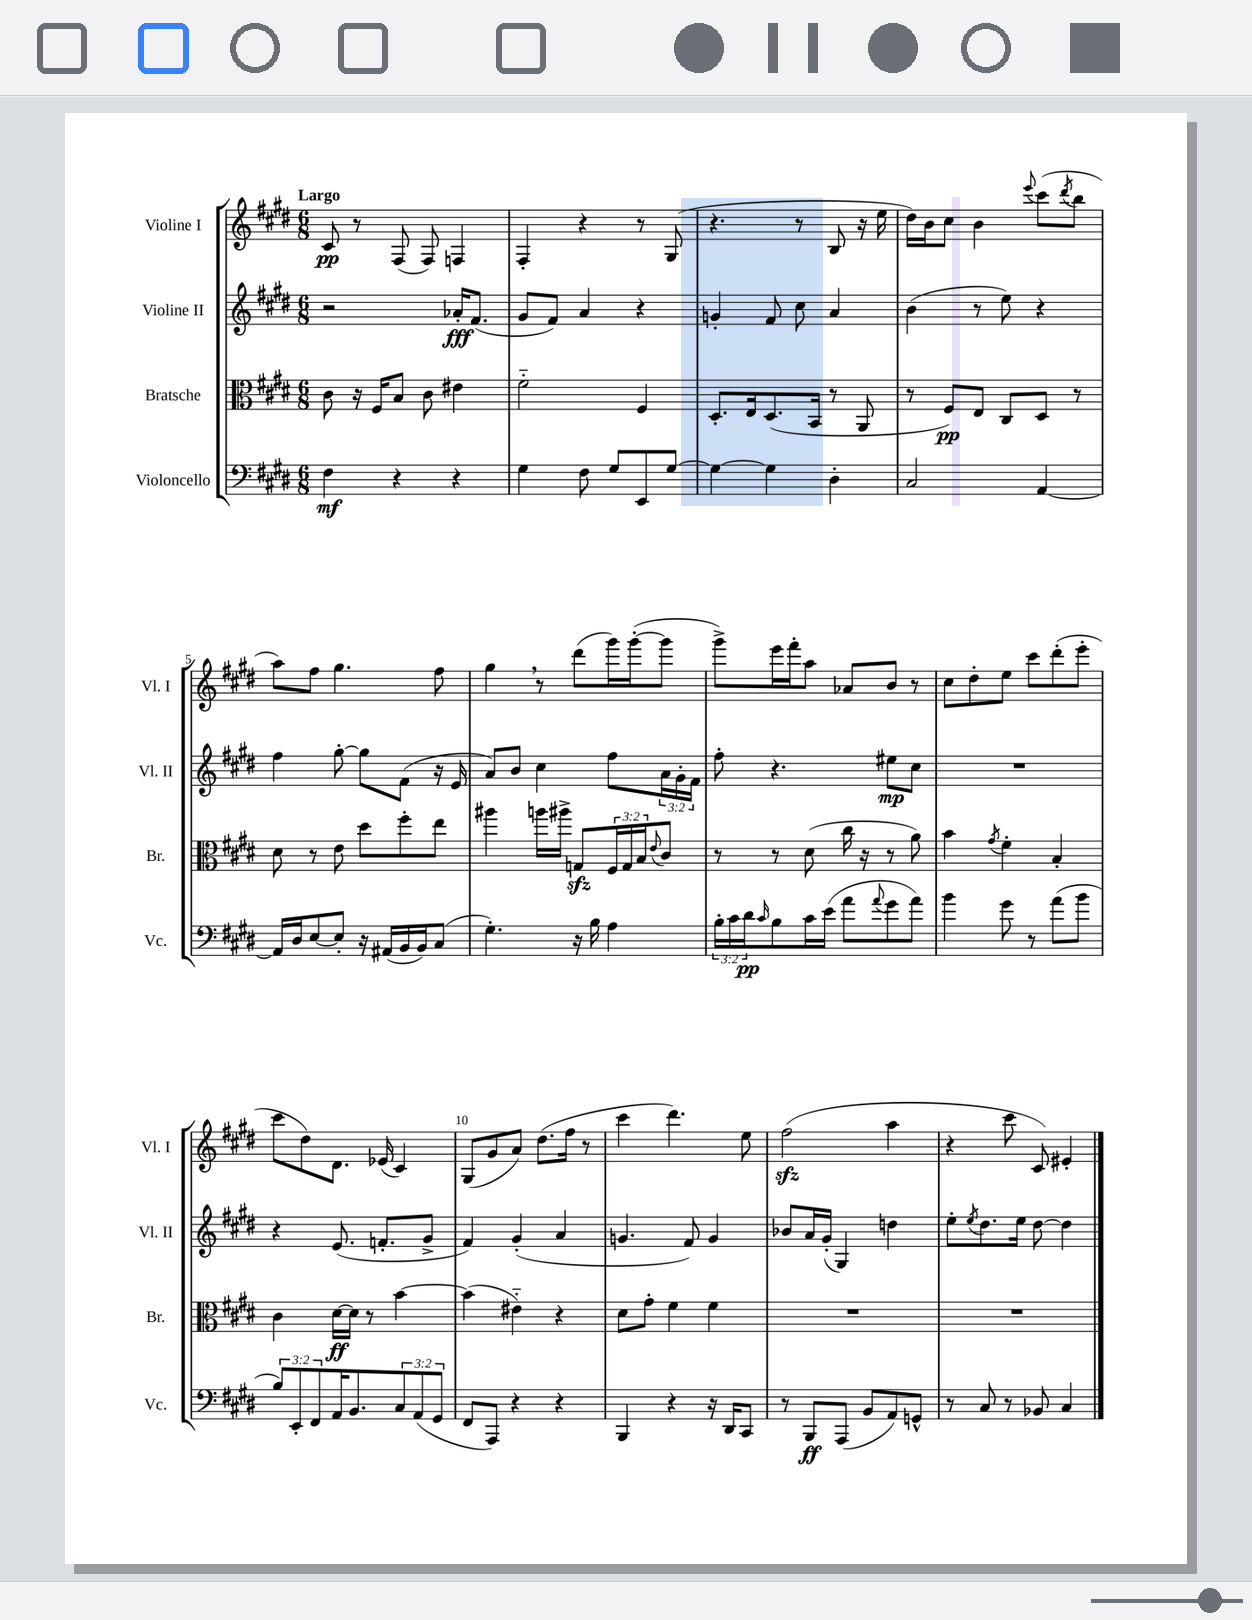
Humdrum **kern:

**kern	**dynam	**kern	**dynam	**kern	**dynam	**kern	**dynam
*part4	*part4	*part3	*part3	*part2	*part2	*part1	*part1
*staff4	*staff4	*staff3	*staff3	*staff2	*staff2	*staff1	*staff1
*I"Violoncello	*	*I"Bratsche	*	*I"Violine II	*	*I"Violine I	*
*I'Vc.	*	*I'Br.	*	*I'Vl. II	*	*I'Vl. I	*
*clefF4	*	*clefC3	*	*clefG2	*	*clefG2	*
*k[f#c#g#d#]	*	*k[f#c#g#d#]	*	*k[f#c#g#d#]	*	*k[f#c#g#d#]	*
*M6/8	*	*M6/8	*	*M6/8	*	*M6/8	*
=1	=1	=1	=1	=1	=1	=1	=1
!	!	!	!	!	!	!LO:TX:a:B:t=Largo	!
4F#\	mf	8c#\	.	2r	.	8c#/	pp
.	.	16r	.	.	.	8r	.
.	.	16F#/KL	.	.	.	.	.
4r	.	8B/J	.	.	.	(8F#/	.
.	.	8c#\	.	.	.	8F#/)	.
4r	.	4e#X\	.	16a-X'/KL	fff	4Fn/	.
.	.	.	.	(8.f#/J	.	.	.
=2	=2	=2	=2	=2	=2	=2	=2
4G#\	.	2f#\	.	8g#/L	.	4F#'/	.
.	.	.	.	8f#/J)	.	.	.
8F#\	.	.	.	4a/	.	4r	.
8G#/L	.	.	.	.	.	.	.
8EE/	.	4F#/	.	4r	.	8r	.
[8G#/J	.	.	.	.	.	(8G#/	.
=3	=3	=3	=3	=3	=3	=3	=3
4G#\_	.	8.D#'/L	.	4gn'/	.	4.r	.
.	.	16E/k	.	.	.	.	.
4G#\]	.	(8.D#/	.	8f#/	.	.	.
.	.	.	.	8cc#\	.	8r	.
.	.	16BB/Jk	.	.	.	.	.
4D#'\	.	8r	.	4a/	.	8B/	.
.	.	8AA/	.	.	.	16r	.
.	.	.	.	.	.	16ee\	.
=4	=4	=4	=4	=4	=4	=4	=4
2C#/	.	8r	.	(4b\	.	16dd#\LL)	.
.	.	.	.	.	.	16b\J	.
.	.	8F#/L)	pp	.	.	8cc#\J	.
.	.	8E/J	.	8r	.	4b\	.
.	.	8C#/L	.	8ee\)	.	.	.
.	.	.	.	.	.	8qqeee/	.
[4AA/	.	8D#/J	.	4r	.	(8ccc#\L	.
.	.	.	.	.	.	8qddd#/	.
.	.	8r	.	.	.	8bb\J	.
!!LO:LB:g=z
=5	=5	=5	=5	=5	=5	=5	=5
16AA/LL]	.	8d#\	.	4ff#\	.	8aa\L)	.
16D#/J	.	.	.	.	.	.	.
[8E/	.	8r	.	.	.	8ff#\J	.
8E'/J]	.	8e\	.	[8gg#'\	.	4.gg#\	.
16r	.	8dd#\L	.	8gg#\L]	.	.	.
(16AA#X/LL	.	.	.	.	.	.	.
16BB/	.	8ff#'\	.	(8f#\J	.	.	.
16BB/J)	.	.	.	.	.	.	.
(8C#/J	.	8ee\J	.	16r	.	8ff#\	.
.	.	.	.	16e/	.	.	.
=6	=6	=6	=6	=6	=6	=6	=6
4.G#'\)	.	4aa#X\	.	8a/L)	.	4gg#,\	.
.	.	.	.	8b/J	.	.	.
.	.	16aan\LL	.	4cc#\	.	8r	.
.	.	16aa#X^\JJ	.	.	.	.	.
16r	.	8Gnzz/L	.	.	.	(8ddd#\L	.
16B\	.	.	.	.	.	.	.
4A\	.	24F#/L	.	8ff#\L	.	16ggg#\L)	.
.	.	24G/	.	.	.	.	.
.	.	.	.	.	.	([16ggg#'\J	.
.	.	24B/J	.	.	.	.	.
.	.	8qqe/	.	.	.	.	.
.	.	8c#/J	.	24a\L	.	8ggg#\J]	.
.	.	.	.	24g#'\	.	.	.
.	.	.	.	24f#\JJ	.	.	.
=7	=7	=7	=7	=7	=7	=7	=7
24B'\LL	.	8r	.	8ff#'\	.	8ggg#^\L)	.
24c#\	.	.	.	.	.	.	.
24d#\J	pp	.	.	.	.	.	.
16qqc#/	.	.	.	.	.	.	.
8B\	.	8r	.	4.r	.	16eee\L	.
.	.	.	.	.	.	16fff#'\J	.
16c#\L	.	(8d#\	.	.	.	8aa\J	.
(16e\JJ	.	.	.	.	.	.	.
8a\L	.	16cc#\	.	.	.	8a-X/L	.
.	.	16r	.	.	.	.	.
8qqa/	.	.	.	.	.	.	.
8g#\	.	8r	.	8ee#X\L	mp	8b/J	.
8a\J)	.	8a\)	.	8cc#\J	.	8r	.
=8	=8	=8	=8	=8	=8	=8	=8
4b\	.	4b\	.	2.r	.	8cc#\L	.
.	.	.	.	.	.	8dd#'\	.
.	.	8qg#/	.	.	.	.	.
8g#\	.	4f#'\	.	.	.	8ee\J	.
8r	.	.	.	.	.	8ccc#\L	.
(8a\L	.	4B'/	.	.	.	(8ddd#'\	.
8b\J	.	.	.	.	.	8eee'\J	.
!!LO:LB:g=z
=9	=9	=9	=9	=9	=9	=9	=9
12B/L)	.	4c#\	.	4r	.	8ccc#\L	.
12EE'/	.	.	.	.	.	.	.
.	.	.	.	.	.	8dd#\)	.
12FF#/	.	.	.	.	.	.	.
16AA/K	.	[16d#\LL	ff	(8.e/	.	8.d#\J	.
8.BB/	.	16d#\JJ]	.	.	.	.	.
.	.	8r	.	.	.	.	.
.	.	.	.	8.fn'/L	.	(16e-X/	.
12C#/	.	[4b\	.	.	.	4c#/)	.
(12AA/	.	.	.	.	.	.	.
.	.	.	.	8g#^/J	.	.	.
12GG#/J	.	.	.	.	.	.	.
=10	=10	=10	=10	=10	=10	=10	=10
8FF#/L	.	(4b\]	.	4f#/)	.	(8G#/L	.
8AAA/J)	.	.	.	.	.	8g#/	.
4r	.	4e#X\)	.	(4g#'/	.	8a/J)	.
.	.	.	.	.	.	(8.dd#\L	.
4r	.	4r	.	4a/	.	.	.
.	.	.	.	.	.	16ff#\Jk	.
.	.	.	.	.	.	8r	.
=11	=11	=11	=11	=11	=11	=11	=11
4BBB/	.	8d#\L	.	4.gn/	.	4ccc#\	.
.	.	8g#'\J	.	.	.	.	.
4r	.	4f#\	.	.	.	4.ddd#\)	.
.	.	.	.	8f#/)	.	.	.
16r	.	4f#\	.	4g/	.	.	.
16DD#/KL	.	.	.	.	.	.	.
8CC#/J	.	.	.	.	.	8ee\	.
=12	=12	=12	=12	=12	=12	=12	=12
8r	.	2.r	.	8b-X/L	.	(2ff#zz\	.
8BBB/L	ff	.	.	16a/L	.	.	.
.	.	.	.	(16g#'/JJ	.	.	.
(8AAA/J	.	.	.	4G#/)	.	.	.
8BB/L	.	.	.	.	.	.	.
8AA/)	.	.	.	4ddn\	.	4aa\	.
8GGn^^/J	.	.	.	.	.	.	.
=13	=13	=13	=13	=13	=13	=13	=13
8r	.	2.r	.	8ee'\L	.	4r	.
.	.	.	.	8qee/	.	.	.
8C#/	.	.	.	8.dd#\	.	.	.
8r	.	.	.	.	.	8ccc#\	.
.	.	.	.	16ee\Jk	.	.	.
8BB-X/	.	.	.	[8dd#\	.	8c#/)	.
4C#/	.	.	.	4dd#\]	.	4e#X'/	.
==	==	==	==	==	==	==	==
*-	*-	*-	*-	*-	*-	*-	*-
